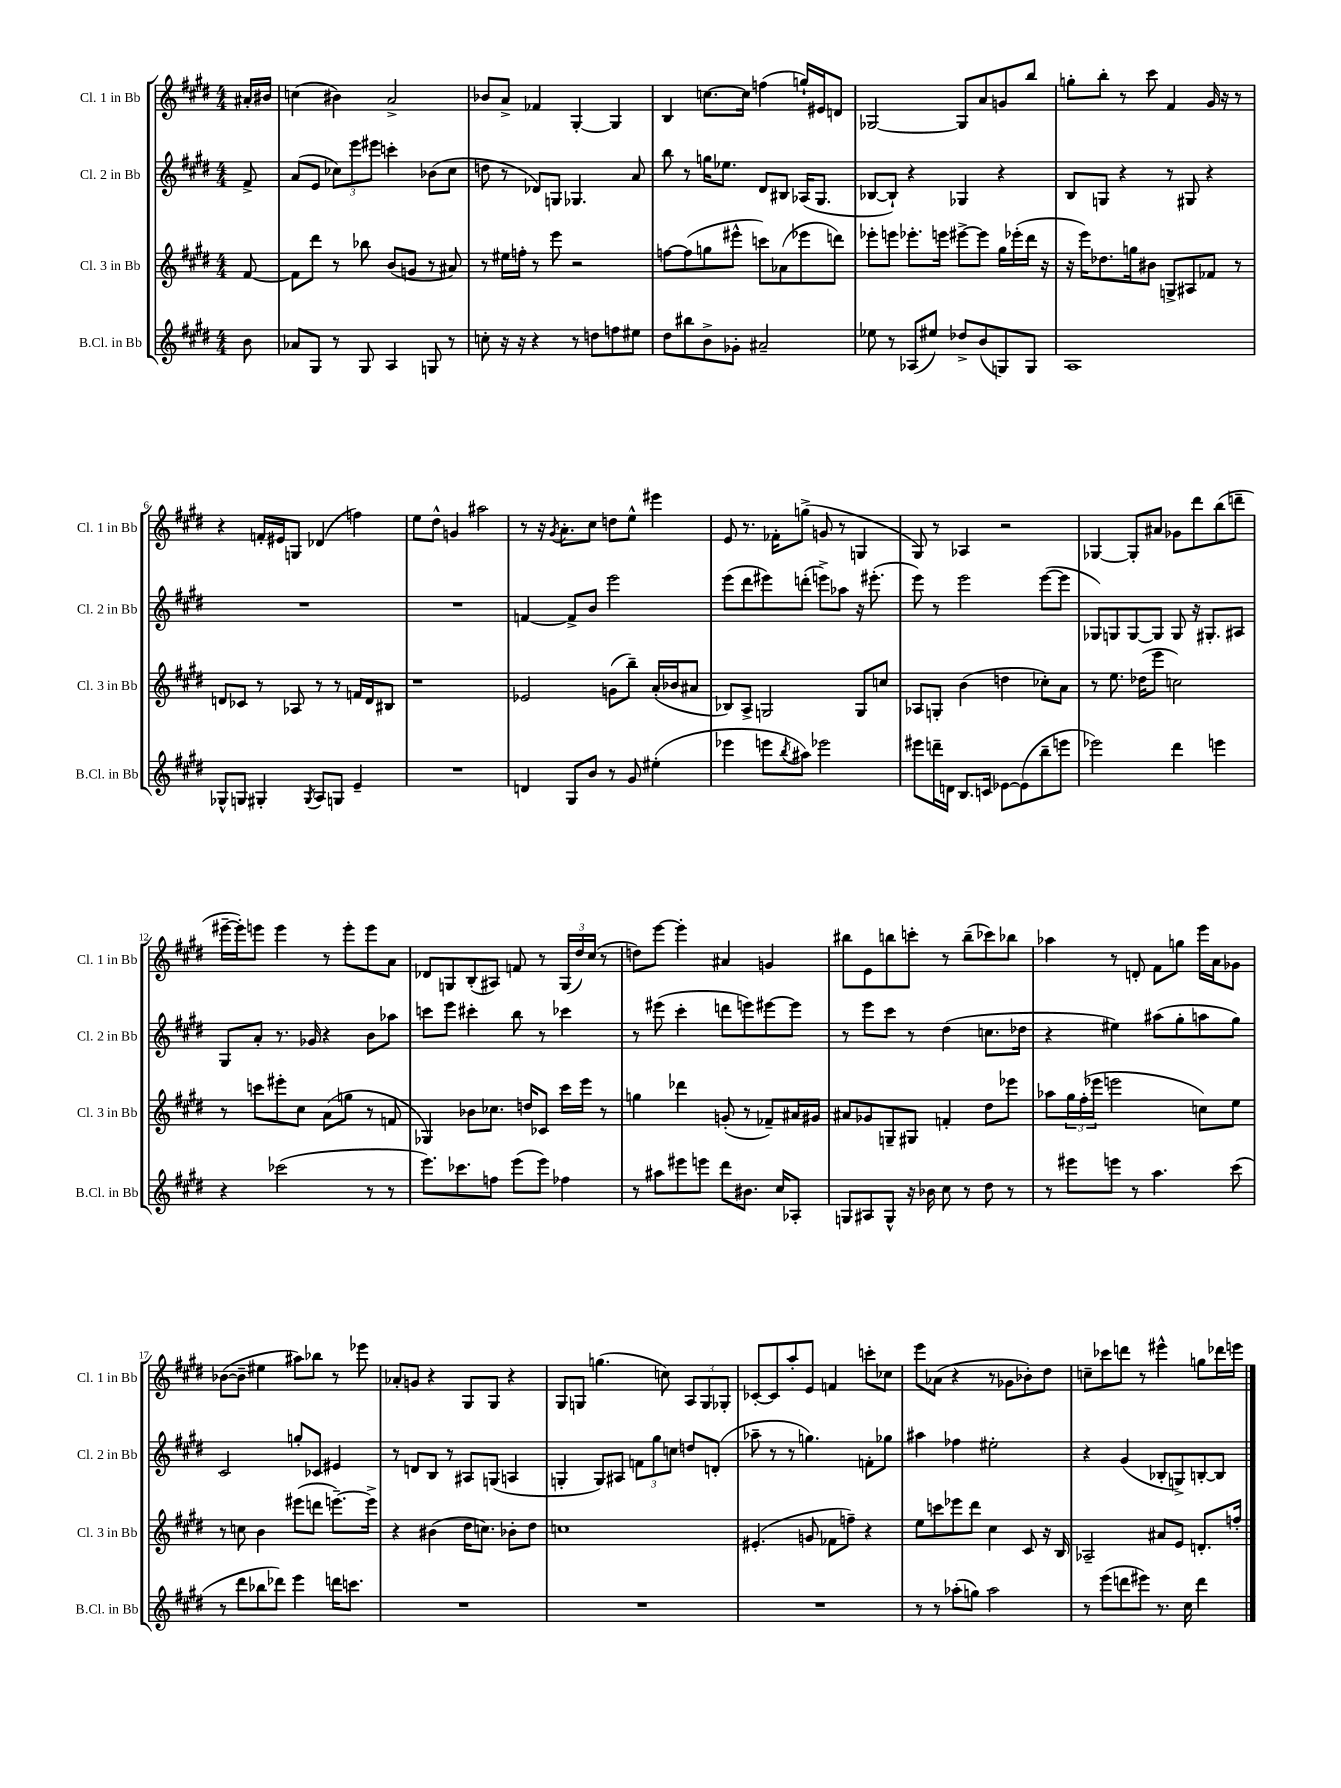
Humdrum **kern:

**kern	**kern	**kern	**kern
*staff4	*staff3	*staff2	*staff1
*clefG2	*clefG2	*clefG2	*clefG2
*k[f#c#g#d#]	*k[f#c#g#d#]	*k[f#c#g#d#]	*k[f#c#g#d#]
*M4/4	*M4/4	*M4/4	*M4/4
8b	[8f#	8f#^	16a#'
.	.	.	16b#
=	=	=	=
8a-	8f#]	(8a	(4cc
8G#	8ddd#	8e	.
8r	8r	12cc-)	4b#)
.	.	12eee	.
8G#	8bb-	.	.
.	.	12eee#	.
4A	(8b	4ccc'	2a^
.	8g	.	.
8G	8r	(8b-	.
8r	8a#)	8cc-	.
=	=	=	=
8cc'	8r	8dd	8b-
16r	16ee#	8r	8a^
16r	16ff'	.	.
4r	8r	8d-)	4f-
.	8eee	8G	.
8r	2r	4.G-	[4G#'
8dd	.	.	.
8ff	.	.	4G#]
8ee#	.	8a	.
=	=	=	=
8dd#	[8ff	8bb	4B
8bb#	(8ff]	8r	.
8b^	8gg	16gg	[8.cc
.	.	8.ee-	.
8g-'	8eee#^^	.	.
.	.	.	16cc]
2a#~	8ccc)	8d#	(4ff
.	(8a-	8B#	.
.	8eee-	(16A-	16gg`)
.	.	8.G#	16e#
.	8ddd)	.	8d
=	=	=	=
8ee-	8eee-'	[8B-	[2G-
8r	8eee	8B-`])	.
(8A-	8.eee-'	4r	.
8ee#)	.	.	.
.	16eee	.	.
8dd-^	[8eee#^	4G-	8G-]
(8b	8eee#]	.	8a
8G)	16gg#	4r	8g
.	(16eee-'	.	.
8G	16ddd#	.	8bb
.	16r	.	.
=	=	=	=
1A	16r	8B	8gg'
.	16eee)	.	.
.	8.dd-	8G	8bb'
.	.	4r	8r
.	16gg	.	.
.	8b#	.	8ccc#
.	8G^	8r	4f#
.	8A#	8G#	.
.	8f-	4r	16g#
.	.	.	16r
.	8r	.	8r
=	=	=	=
8G-^^	8d	1r	4r
8G	8c-	.	.
4G#'	8r	.	16f'
.	.	.	16e#
.	8A-	.	8G
8qG#	.	.	.
8A	8r	.	(4d-
8G	8r	.	.
4e~	16f	.	4ff)
.	16d	.	.
.	8B#	.	.
=	=	=	=
1r	1r	1r	8ee
.	.	.	8dd#^^
.	.	.	4g
.	.	.	2aa#
=	=	=	=
4d	2e-	[4f	8r
.	.	.	16r
.	.	.	8qg#
.	.	.	8.a'
8G#	.	8f^]	.
8b	.	8b	8cc#
8r	(8g	2eee	8dd
8g#	8bb~)	.	8ee^^
(4ee#'	(16a'	.	4eee#
.	16b-	.	.
.	8a#	.	.
=	=	=	=
4eee-	8B-)	(8eee	8e
.	8A^	8ddd#	8.r
8eee	2G	8eee#)	.
.	.	.	16f-'
8qbb	.	.	.
8aa#)	.	(8ddd'	(8gg^
2eee-	.	8eee^)	8g
.	.	8aa-	8r
.	8G	16r	4G
.	.	(8.eee#'	.
.	8cc	.	.
=	=	=	=
8eee#	8A-	8eee)	8G#)
16ddd~	8G'	8r	8r
16d	.	.	.
8.B	(4b	2eee	4A-
16c	.	.	.
[8e-	4dd	.	2r
(8e-]	.	.	.
8bb~	8cc-')	([8eee	.
8eee	8a	8eee]	.
=	=	=	=
2eee-)	8r	8G-)	[4G-
.	8.ee	8G	.
.	.	[8G	8G-']
.	(16dd-	.	.
.	8eee	8G]	8a#
4ddd#	2cc)	8G	8g-
.	.	16r	8ddd#
.	.	8.G#'	.
4eee	.	.	(8bb
.	.	8A#	8ddd~
=	=	=	=
4r	8r	8G#	[16eee#~
.	.	.	16eee#'])
.	8ccc	8a'	8eee
(2ccc-	8eee#'	8.r	4eee
.	8cc#	.	.
.	.	16g-	.
.	(8a	4r	8r
.	8gg	.	8eee'
8r	8r	8b	8eee
8r	8f	8aa-	8a
=	=	=	=
8.eee)	4G-)	8ccc	8d-
.	.	8eee	8G
8.ccc-	.	.	.
.	8b-	4ccc#'	(8B'
8ff	8.cc-	.	8A#)
(8eee	.	8bb	8f
.	16dd	.	.
8eee)	8c-	8r	8r
4ff-	16ccc#	4ccc-	(24G
.	.	.	24dd#)
.	16eee	.	.
.	.	.	(24cc#
.	8r	.	8r
=	=	=	=
8r	4gg	8r	8dd)
8aa#	.	(8eee#	[8eee
8eee#	4ddd-	4ccc#'	4eee']
8eee	.	.	.
8ddd#	(8g'	8ddd	4a#
8.b#	8r	8eee)	.
.	8f-~)	[8eee#	4g
16cc#	.	.	.
8A-'	16a#	8eee#]	.
.	16g#	.	.
=	=	=	=
8G	8a#	8r	8bb#
8A#	8g-	8eee	8e
8G^^	8G~	8ccc#	8bb
16r	8G#	8r	8ccc'
16b-	.	.	.
8cc#	4f'	(4dd#	8r
8r	.	.	(8bb~
8dd#	8dd#	8.cc	8ccc-)
8r	8eee-	.	8bb-
.	.	16dd-	.
=	=	=	=
8r	8aa-	4r	4aa-
8eee#	24gg#	.	.
.	(24ff#'	.	.
.	24eee-	.	.
8eee	2eee	4ee#)	8r
8r	.	.	8d'
4.aa	.	(8aa#	8f#
.	.	8gg#'	8gg
.	8cc)	8aa	16eee
.	.	.	16a
(8ccc#	8ee	8gg#)	8g-
=	=	=	=
8r	8r	2c#	([8b-
8ddd#	8cc	.	8b-~]
8bb-	4b	.	4ee#
8ddd-)	.	.	.
4eee	(8eee#	8gg'	8aa#)
.	8ddd	8c-	8bb-
16ddd	[8.eee~)	4e#	8r
8.ccc	.	.	.
.	.	.	8eee-
.	16eee^]	.	.
=	=	=	=
1r	4r	8r	8a-'
.	.	8d	8g
.	(4b#	8B	4r
.	.	8r	.
.	16dd#	8A#	8G#
.	8.cc)	.	.
.	.	(8G	8G#
.	8b-'	4A	4r
.	8dd#	.	.
=	=	=	=
1r	1cc	4G'	8G#
.	.	.	8G
.	.	8G)	(4.gg
.	.	8A#	.
.	.	12f	.
.	.	12gg#	.
.	.	.	8cc)
.	.	12cc	.
.	.	8dd	12A
.	.	.	12G
.	.	(8d'	.
.	.	.	12G-'
=	=	=	=
1r	(4.e#'	8aa-~	[8c-'
.	.	8r	8c-]
.	.	8r	8aa'
.	8g	4.gg)	8e
.	8f-	.	4f
.	8ff~)	.	.
.	4r	8f'	8ccc'
.	.	8gg-	8cc-
=	=	=	=
8r	8ee	4aa#	8eee
8r	8ccc	.	(8a-
(8aa-'	8eee-	4ff-	4r
8gg)	8ddd#	.	.
2aa-	4cc#	2ee#'	8r
.	.	.	8g-
.	8c#	.	8b-')
.	16r	.	8dd#
.	16B	.	.
=	=	=	=
8r	2A-~	4r	8cc~
(8eee	.	.	8ccc-
8ddd	.	(4g#	8ddd
8eee#)	.	.	8r
8.r	8a#	8B-'	4eee#^^
.	8e	8G^)	.
16cc#	.	.	.
4ddd	8.d'	[8B'	8gg
.	.	8B]	16ddd-
.	16ff'	.	16eee
==	==	==	==
*-	*-	*-	*-
